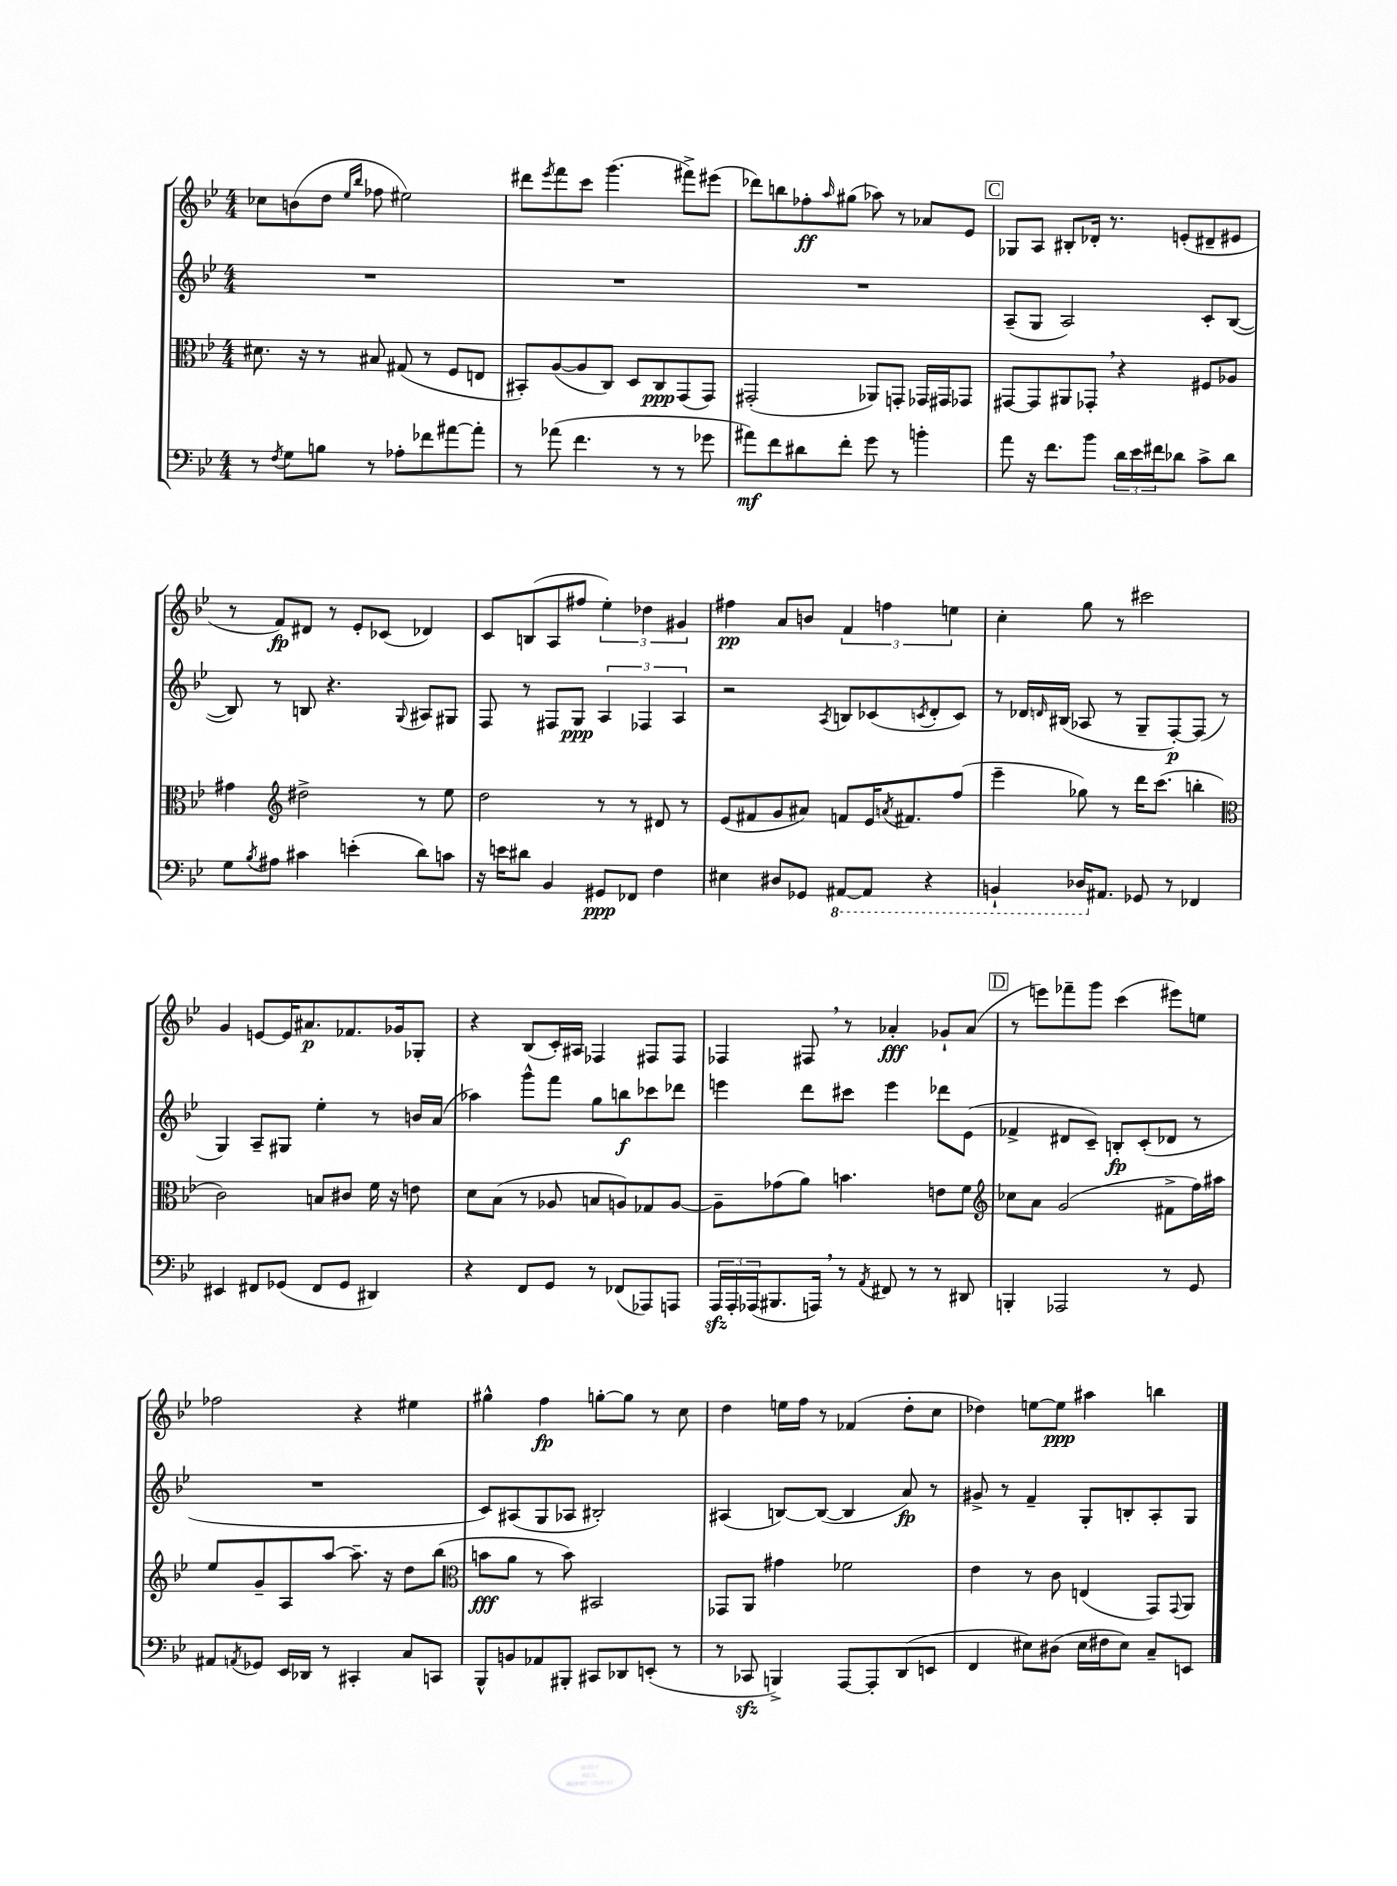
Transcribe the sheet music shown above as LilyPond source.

<<
\new StaffGroup <<
\new Staff = "s0" {
    \clef treble \key bes \major \numericTimeSignature \time 4/4
    ces''8 b'8( d''8 \grace { ees''16 bes''16 } fes''8 eis''2) |
    dis'''8 \acciaccatura { ees'''8 } f'''8 c'''8 g'''4.( fis'''8->) eis'''8( |
    des'''8) b''8 fes''8-.\ff \grace { a''16 } gis''8( aes''8) r8 aes'8 ees'8 |
    \mark \markup { \box "C" } ges8 a8 bis8-. des'16-. r8. e'8-.( dis'8-- eis'8 |
    r8 f'8\fp) dis'8 r8 ees'8-. ces'8( des'4) |
    c'8 b8( a8 fis''8 \tuplet 3/2 { ees''4-.) des''4 gis'4 } |
    fis''4\pp a'8 b'8 \tuplet 3/2 { f'4 f''4 e''4 } |
    c''4-. g''8 r8 cis'''2 |
    g'4 e'8~ e'16 ais'8.\p fes'8. ges'16 ges8-. |
    r4 bes8( c'16-.) ais16 fes4 fis8 fis8 |
    fes4 fis8 \breathe r8 aes'4-.\fff ges'8-! aes'8( |
    \mark \markup { \box "D" } r8 e'''8) fes'''8-- g'''8 c'''4( eis'''8) e''8 |
    fes''2 r4 eis''4 |
    gis''4-^ f''4\fp g''8~-. g''8 r8 c''8 |
    d''4 e''16 f''16 r8 fes'4( d''8-. c''8 |
    des''4) e''8~ e''8\ppp ais''4 b''4 \bar "|." |
}
\new Staff = "s1" {
    \clef treble \key bes \major \numericTimeSignature \time 4/4
    R1 |
    R1 |
    R1 |
    \mark \markup { \box "C" } a8--( g8 a2) c'8-. bes8~( |
    bes8) r8 b8 r4. \appoggiatura { g8 } ais8 gis8 |
    f8 r8 fis8 g8\ppp \tuplet 3/2 { a4 fes4 a4 } |
    r2 \acciaccatura { a8 } b8 ces'8( \acciaccatura { c'8 } d'8-. c'8) |
    r8 des'16 \grace { d'16 } bis16( aes8 r8 g8-- f8~-.\p) f8( r8 |
    g4) a8-- gis8 ees''4-. r8 b'16 a'16( |
    aes''4) g'''8-^ f'''8 g''8 b''8\f ces'''8 des'''8 |
    e'''4 d'''8 cis'''8 e'''4 des'''8 ees'8( |
    \mark \markup { \box "D" } fes'4-> dis'8 c'8--) b8-.\fp c'8-.( des'8 r8 |
    R1 |
    c'8) ais8( g8 aes8 bis2-.) |
    ais4( b8~) b8~( b4 a'8\fp) r8 |
    gis'8-> r8 f'4-- g8-. b8-. a8-. g8 \bar "|." |
}
\new Staff = "s2" {
    \clef alto \key bes \major \numericTimeSignature \time 4/4
    dis'8. r16 r8 bis8 gis8( r8 f8 e8 |
    bis,8-.) a8~( a8 c8) d8 c8\ppp g,8( g,8) |
    gis,2-.( aes,8) g,8-. ges,16 gis,16 ges,8 |
    \mark \markup { \box "C" } gis,8~ gis,8 ais,8 ges,8-. \breathe r4 fis8 aes8 |
    gis'4 \clef treble dis''2-> r8 ees''8 |
    d''2 r8 r8 dis'8 r8 |
    ees'8( fis'8 g'8 ais'8) f'8 ees'16 \acciaccatura { a'8 } fis'8. f''8( |
    ees'''4-- ges''8) r8 d'''16 c'''8.( b''4-. |
    \clef alto c'2) b8 cis'8 f'16 r16 e'8 |
    d'8 bes8( r8 aes8 b8 a8) ges8 a8~ |
    a8-- ges'8( a'8) b'4. e'8 f'8 |
    \mark \markup { \box "D" } \clef treble ces''8 a'8 g'2( fis'8-> f''16) ais''16 |
    ees''8 g'8-- a8 a''8~ a''8.-- r16 d''8 bes''8( |
    \clef alto b'8\fff a'8 r8 b'8) bis,2 |
    ges,8 a,8 gis'4 fes'2 |
    ees'4 r8 c'8 e4( g,8) \appoggiatura { g,8 } a,8 \bar "|." |
}
\new Staff = "s3" {
    \clef bass \key bes \major \numericTimeSignature \time 4/4
    r8 \acciaccatura { f8 } g8 b8 r8 aes8-. fes'8 ais'8~ ais'8-. |
    r8 aes'8( f'4. r8 r8 ges'8 |
    ais'8\mf) f'8 dis'8 f'8-. g'8 r8 b'4-. |
    \mark \markup { \box "C" } a'8 r16 f'8. bes'8 \tuplet 3/2 { d'16 ees'16 fis'16 } des'8 c'8-> des'8 |
    g8 \acciaccatura { bes8 } ais8 cis'4 e'4-.( d'8) c'8 |
    r16 e'16 dis'8 bes,4 gis,8\ppp fes,8 f4 |
    eis4 dis8 ges,8 \ottava #-1 ais,,8~ ais,,8 r4 |
    b,,4-! des,16 \ottava #0 ais,8. ges,8 r8 fes,4 |
    eis,4 fis,8 ges,8( fis,8 ges,8 dis,4) |
    r4 f,8 g,8 r8 fes,8( aes,,8) a,,8 |
    \tuplet 3/2 { a,,16\sfz a,,16-. aes,,16( } bis,,8. a,,16) \breathe r8 \acciaccatura { a,8 } fis,8 r8 r8 dis,8 |
    \mark \markup { \box "D" } b,,4-. aes,,2 r8 g,8 |
    ais,8 \acciaccatura { a,8 } ges,8 ees,16 des,16 r8 cis,4-. c8 c,8 |
    bes,,8-^ b,8 aes,8 bis,,8-. cis,8 des,8 e,8-.( r8 |
    r8 ces,8\sfz b,,4->) a,,8~ a,,8-. d,8( e,8 |
    f,4 eis8) dis8( eis16 fis16 eis8) c8-- e,8 \bar "|." |
}
>>
>>
\layout { \context { \Score \remove "Bar_number_engraver" } }
